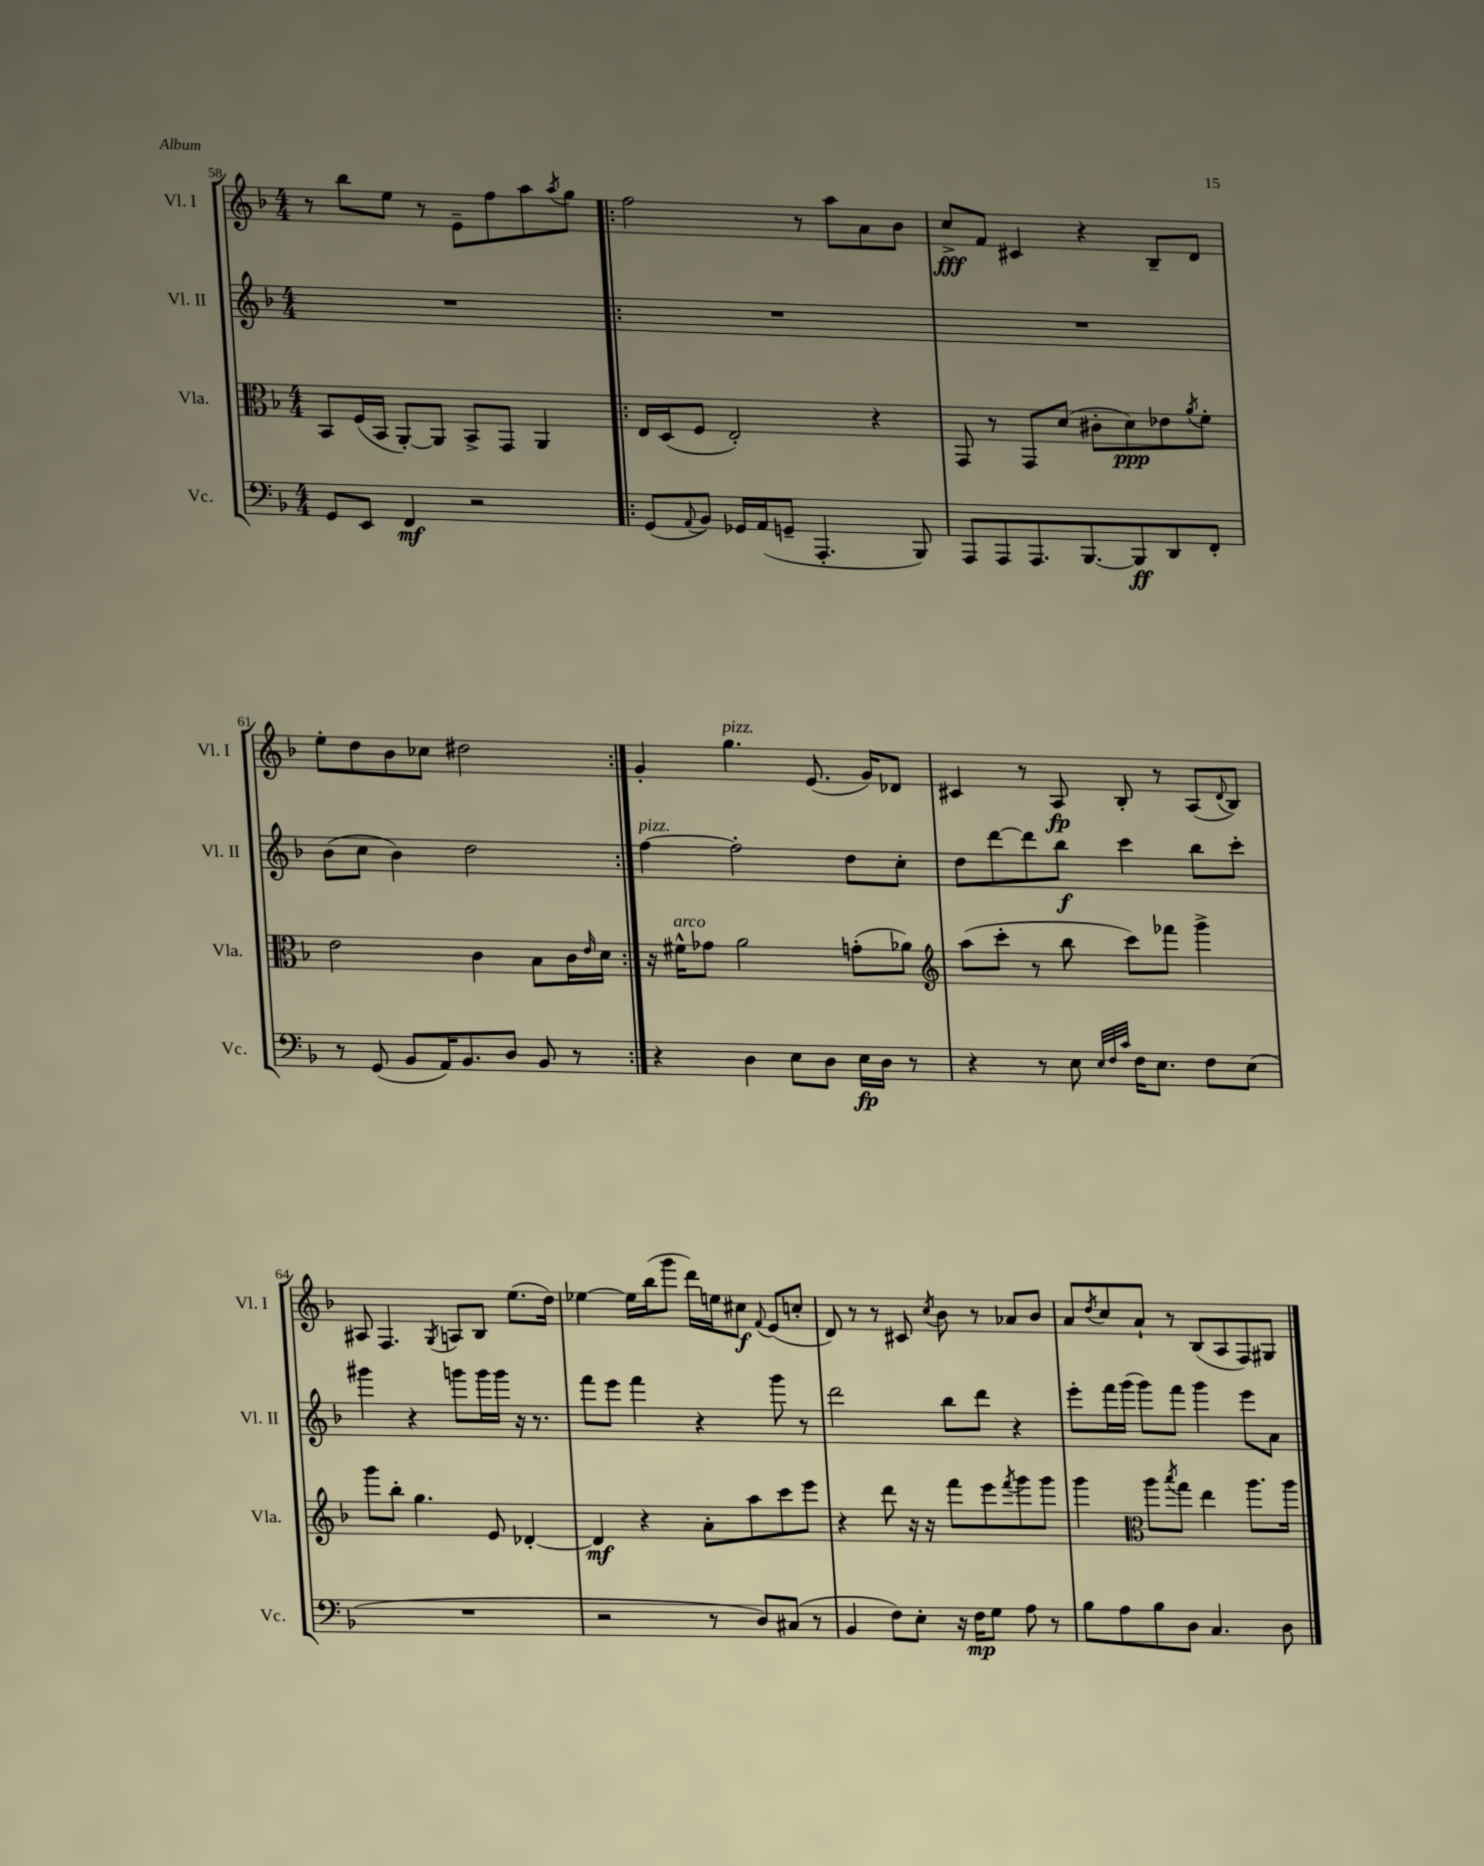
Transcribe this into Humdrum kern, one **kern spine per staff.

**kern	**kern	**kern	**kern
*staff4	*staff3	*staff2	*staff1
*clefF4	*clefC3	*clefG2	*clefG2
*k[b-]	*k[b-]	*k[b-]	*k[b-]
*M4/4	*M4/4	*M4/4	*M4/4
8GG	8BB-	1r	8r
8EE	(16F	.	8bb-
.	16BB-	.	.
4FF	[8AA')	.	8ee
.	8AA]	.	8r
2r	8BB-^	.	8e~
.	8GG	.	8ff
.	4AA	.	8aa
.	.	.	8qaa
.	.	.	8gg
=!|:	=!|:	=!|:	=!|:
(8GG	16E	1r	2ff
.	(16D	.	.
8qqAA	.	.	.
8BB-)	8F	.	.
16GG-	2E')	.	.
(16AA	.	.	.
8GG~	.	.	.
4.AAA'	.	.	8r
.	.	.	8aa
.	4r	.	8a
8BBB-)	.	.	8b-
=	=	=	=
8AAA	8GG	1r	8cc^
8AAA	8r	.	8f
8.AAA	8GG	.	4c#
.	(8d	.	.
[8.BBB-	.	.	.
.	8c#'	.	4r
8BBB-]	8d)	.	.
8DD	8e-	.	8B-~
.	8qa	.	.
8FF'	8f'	.	8d
=	=	=	=
8r	2e	(8b-	8ee'
(8GG	.	8cc	8dd
8BB-	.	4b-)	8b-
16AA)	.	.	8cc-
8.BB-	.	.	.
.	4c	2dd	2dd#
8D	.	.	.
8BB-	8B-	.	.
8r	16c	.	.
.	16qqe	.	.
.	16d	.	.
=:|!	=:|!	=:|!	=:|!
4r	16r	[4ff	4g'
.	16f#^^	.	.
.	8g-	.	.
4D	2a	2ff']	4.gg
8E	.	.	.
8D	.	.	(8.e
16E	(8g'	8dd	.
16D	.	.	16g)
8r	8a-)	8cc'	8d-
=	=	=	=
*	*clefG2	*	*
4r	(8aa	8dd	4c#
.	8ccc'	[8ddd	.
8r	8r	8ddd]	8r
8E	8bb-	8bb-	8A
32qqE	.	.	.
32qqF	.	.	.
32qqc	.	.	.
16F	8ccc)	4ccc	8B-'
8.E	.	.	.
.	8fff-	.	8r
8F	4ggg^	8bb-	(8A
.	.	.	8qqd
(8E	.	8ccc'	8B-)
=	=	=	=
1r	8ggg	4ggg#	8A#
.	8bb-'	.	4.F
.	4.gg	4r	.
.	.	.	8qG
.	.	8ggg	8A
.	8e	16ggg	8B-
.	.	16ggg	.
.	[4d-'	16r	(8.ee
.	.	8.r	.
.	.	.	16dd)
=	=	=	=
2r	4d-]	8fff	[4ee-
.	.	8eee	.
.	4r	4fff	16ee-]
.	.	.	(16bb-
.	.	.	8ggg
8r	8a'	4r	16ddd)
.	.	.	16ee
8D)	8aa	.	8cc#
.	.	.	8qqf
(8C#	8ccc	8ggg	(8e
8r	8eee	8r	8cc'
=	=	=	=
4BB-	4r	2ddd	8d)
.	.	.	8r
8F)	8ddd	.	8r
8E'	16r	.	8c#
.	16r	.	.
.	.	.	8qcc
16r	8fff	8bb-	8b-
16F	.	.	.
8G	8eee	8ddd	8r
.	8qfff	.	.
8A	8ggg	4r	8a-
8r	8ggg	.	8b-
=	=	=	=
8B-	4ggg	8eee'	8a
.	.	.	8qdd
8A	.	16fff	8cc
.	.	(16ggg	.
*	*clefC3	*	*
8B-	8aa	8ggg)	8a`
.	8qbb-	.	.
8D	8gg	8fff	8r
4.C	4ee	4ggg	(8B-
.	.	.	8A
.	8.aa	8eee	8F)
8D	.	8a	8G#
.	16aa	.	.
==	==	==	==
*-	*-	*-	*-
